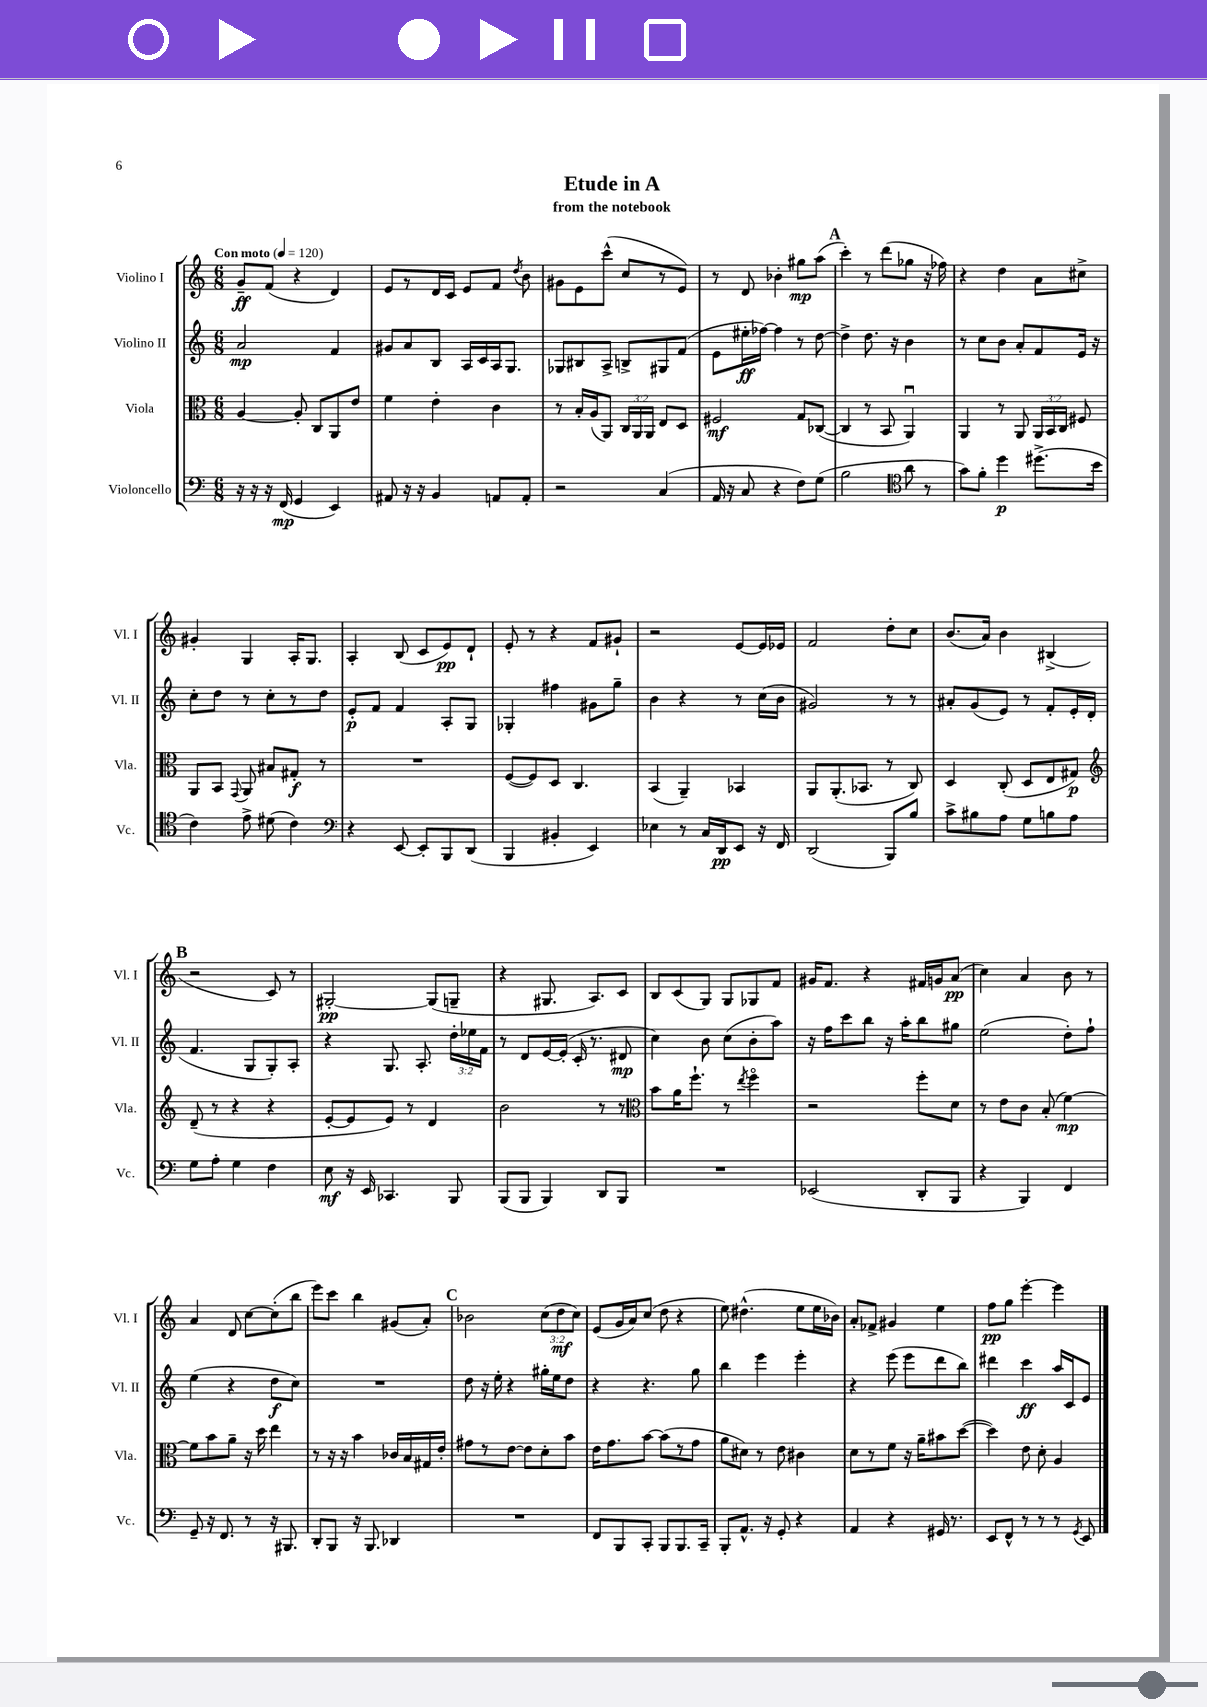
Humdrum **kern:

**kern	**kern	**kern	**kern
*staff4	*staff3	*staff2	*staff1
*clefF4	*clefC3	*clefG2	*clefG2
*k[]	*k[]	*k[]	*k[]
*M6/8	*M6/8	*M6/8	*M6/8
*MM120	*MM120	*MM120	*MM120
16r	[4A	2a	8g~
16r	.	.	.
16r	.	.	(8f
(16FF	.	.	.
4GG	8A']	.	4r
.	8C	.	.
4EE)	8AA	4f	4d)
.	8e	.	.
=	=	=	=
8AA#	4f	8g#	8e
16r	.	8a	8r
16r	.	.	.
4BB	4e'	8B	16d
.	.	.	16c
.	.	16A	8e
.	.	16c	.
8AA	4c	16A	8f
.	.	8.G	.
.	.	.	8qdd
8AA'	.	.	8b
=	=	=	=
2r	8r	8G-	8g#
.	16B'	8B#	8e
.	(16A	.	.
.	8AA)	8A^	(8ccc^^
.	24C	8B^	8cc
.	24AA	.	.
.	24AA	.	.
(4C	8E	8G#	8r
.	8D	(8f	8e)
=	=	=	=
16AA	2F#	8e	8r
16r	.	.	.
8C	.	16ee#'	8d
.	.	[16ff-)	.
4r	.	4ff-]	4b-'
8F)	8G	8r	8gg#
(8G	([8C-	[8dd	(8aa
=	=	=	=
2B	4C-]	4dd^]	4ccc')
.	8r	8.dd	8r
.	8BB	.	(8ddd
.	.	16r	.
*clefC4	*	*	*
8a	4AAu)	4b	8gg-
8r	.	.	16r
.	.	.	16ff-)
=	=	=	=
8g)	4AA	8r	4r
8f'	.	8cc	.
4dd	8r	8b	4dd
.	8AA	8a'	.
(8.dd#^	24AA	8f	8a
.	24BB	.	.
.	24C	.	.
.	8F#	16e	8cc#^
16b	.	16r	.
=	=	=	=
4c)	8AA	8cc'	4g#'
.	8BB	8dd	.
.	8qqGG	.	.
8e^	8AA	8r	4G
(8d#	8B#	8cc'	.
4c)	8G#'	8r	16A'
.	.	.	8.G
.	8r	8dd	.
=	=	=	=
*clefF4	*	*	*
4r	2.r	8e'	4A'
.	.	8f	.
[8EE	.	4f	(8B
8EE']	.	.	8c
8BBB	.	8A'	8e)
(8DD	.	8G	8d`
=	=	=	=
4BBB	([8F	4G-'	8e'
.	8F])	.	8r
4BB#'	8D	4ff#	4r
.	4.C	.	.
4EE)	.	8g#	8f
.	.	8gg~	8g#`
=	=	=	=
4E-	(4BB	4b	2r
8r	4AA~)	4r	.
16C	.	.	.
16DD	.	.	.
8EE	4BB-	8r	[8e
16r	.	(16cc	16e]
16FF	.	16b	16e-
=	=	=	=
(2DD	8AA	2g#)	2f
.	(8.AA'	.	.
.	8.BB-	.	.
8BBB)	8r	8r	8dd'
8B	8C)	8r	8cc
=	=	=	=
8c^	4D	8a#'	(8.b
8B#	.	(8g	.
.	.	.	16a)
8A	(8C'	8e)	4b
8G	8D	8r	.
8B	8E	8f'	(4B#^
8A	8G#)	16e'	.
.	.	(16d	.
=	=	=	=
*	*clefG2	*	*
8G	(8d~	4.f	2r
8A'	8r	.	.
4G	4r	.	.
.	.	8G	.
4F	4r	8G')	8c)
.	.	8A'	8r
=	=	=	=
8E	[8e'	4r	[2G#'
16r	8e]	.	.
16EE	.	.	.
4.CC-	8e)	8.G	.
.	8r	.	.
.	.	8.A'	.
.	4d	.	(8G#]
8BBB	.	24dd'	8G~
.	.	24ee-	.
.	.	24f	.
=	=	=	=
(8BBB	2b	8r	4r
8BBB	.	8d	.
4BBB)	.	[16e	8.G#
.	.	(16e']	.
.	.	16c'	.
.	.	8.r	8.A)
8DD	8r	.	.
8BBB	8r	8d#	8c
=	=	=	=
*	*clefC3	*	*
2.r	8b	4cc)	8B
.	16a	.	(8c
.	8.ff`	.	.
.	.	8b	8G)
.	8r	(8cc	8G
.	8qee	.	.
.	4ffo	8b'	8G-
.	.	8aa)	8f
=	=	=	=
(2EE-	2r	16r	16g#
.	.	16ff	8.f
.	.	8ccc	.
.	.	8bb	4r
.	.	16r	.
.	.	16aa'	.
8DD'	8ff'	8bb	16f#
.	.	.	16g
8BBB	8d	8gg#	(8a
=	=	=	=
4r	8r	(2ee	4cc)
.	8e	.	.
4BBB)	8c	.	4a
.	(8B'	.	.
4FF	[4f)	8dd')	8b
.	.	8ff`	8r
=	=	=	=
8GG~	8f]	(4ee	4a
16r	8b	.	.
8.FF	.	.	.
.	8a~	4r	8d
8r	16r	.	[8cc
.	16dd	.	.
16r	4ee	8dd	(8cc']
8.BBB#	.	.	.
.	.	8cc)	8bb
=	=	=	=
8DD'	8r	2.r	8eee)
8BBB	16r	.	8ccc
.	16r	.	.
16r	4b	.	4bb
8.BBB	.	.	.
4DD-	16c-	.	(8g#
.	16B	.	.
.	16G#	.	8a')
.	16e'	.	.
=	=	=	=
2.r	8g#	8dd	2b-
.	8r	16r	.
.	.	16ee'	.
.	[8e	4r	.
.	8e]	.	.
.	8d'	16gg#'	(12cc
.	.	16ee	.
.	.	.	12dd
.	8b	8dd	.
.	.	.	12cc)
=	=	=	=
8FF	16e	4r	(8e
.	8.g	.	.
8BBB	.	.	16g
.	.	.	16a)
8CC'	[8b	4.r	(8cc
8BBB	(8b]	.	8dd
8.BBB	8r	.	4r
.	8g	8gg	.
16CC~	.	.	.
=	=	=	=
8BBB'	8a	4bb	8ee)
8.AA^^	8d#)	.	(4.dd#^^
.	8r	4eee	.
16r	.	.	.
8GG'	8e	.	.
4r	4c#	4eee'	8ee
.	.	.	16ee
.	.	.	16b-)
=	=	=	=
4AA	8d	4r	8a'
.	8r	.	8f-^
4r	8f	(8eee	4g#
.	16r	8eee	.
.	16a~	.	.
16GG#	8b#	8ddd	4ee
8.r	.	.	.
.	([8dd	8bb)	.
=	=	=	=
8EE	4dd])	4ddd#	8ff
8FF^^	.	.	8gg
8r	8e	4ccc	[4eee'
8r	8d'	.	.
8r	4A	16aa	4eee]
.	.	16c	.
8qGG	.	.	.
8EE	.	8e	.
==	==	==	==
*-	*-	*-	*-
